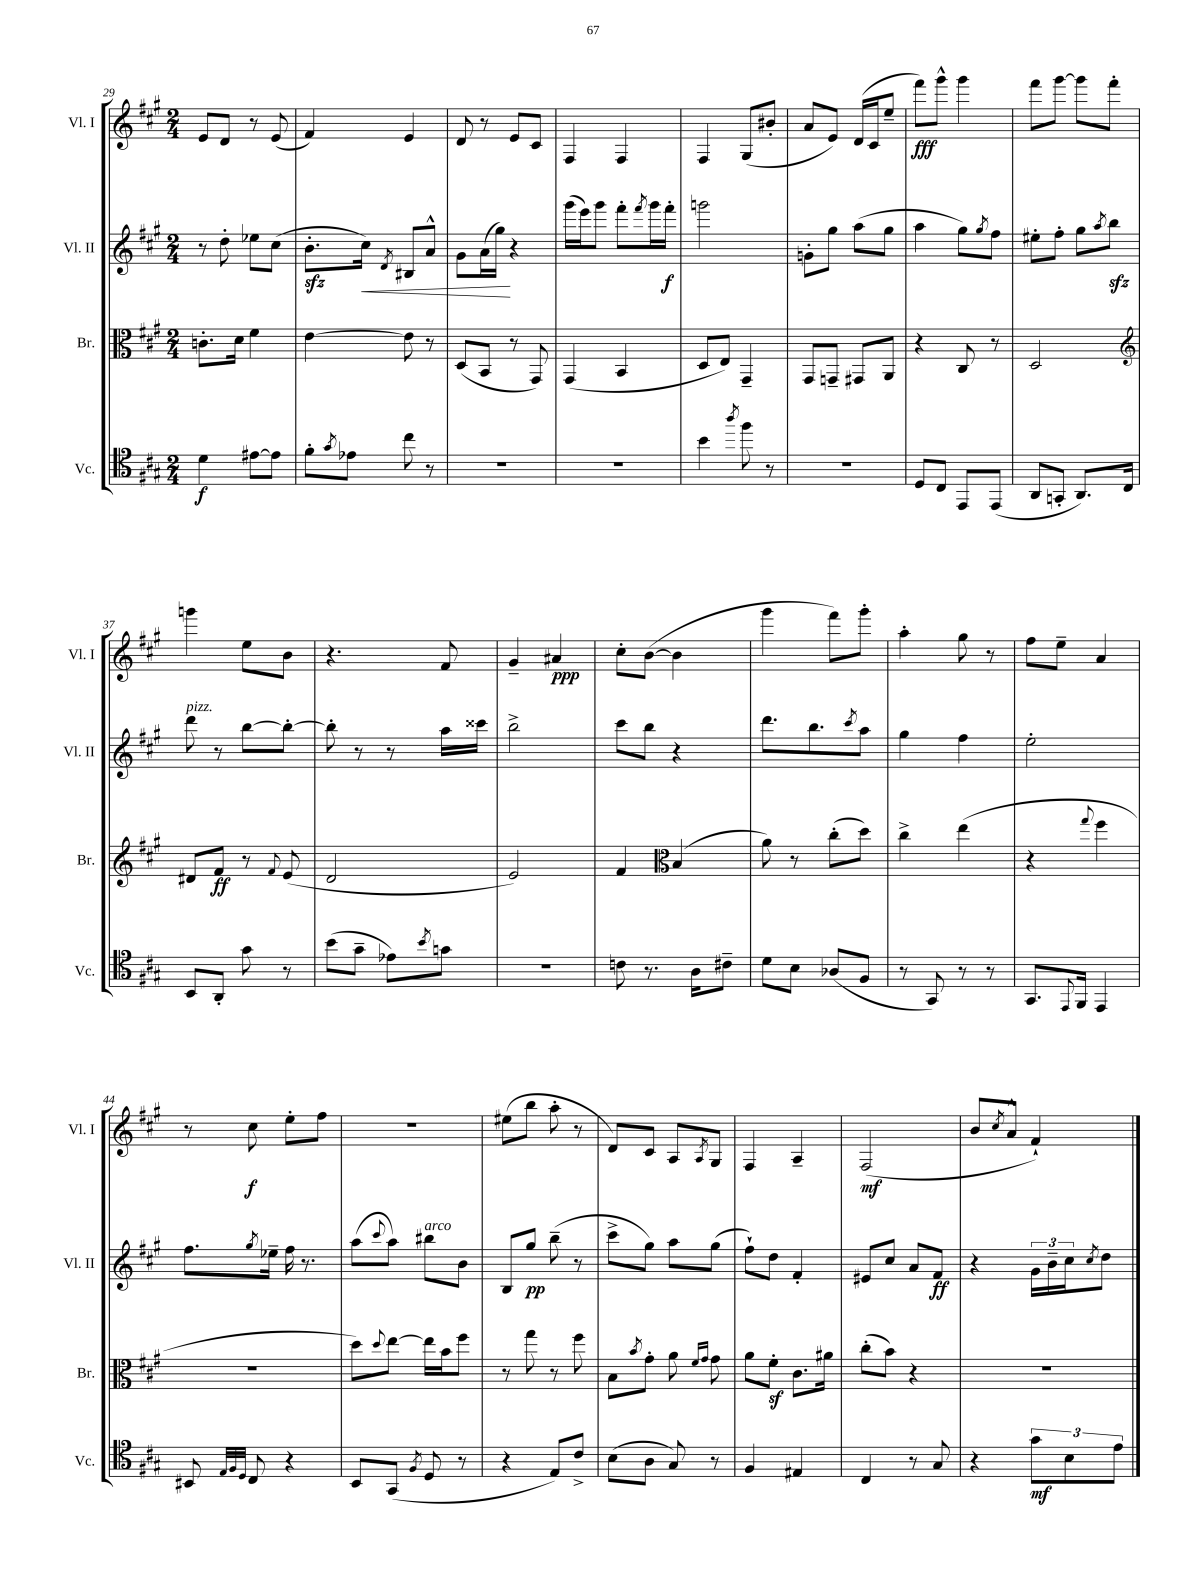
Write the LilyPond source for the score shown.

<<
\new StaffGroup <<
\new Staff = "s0" \with { instrumentName = "Vl. I" shortInstrumentName = "Vl. I" } {
    \clef treble \key a \major \numericTimeSignature \time 2/4
    e'8 d'8 r8 e'8( |
    fis'4) e'4 |
    d'8 r8 e'8 cis'8 |
    fis4 fis4 |
    fis4 gis8( bis'8-. |
    a'8 e'8) d'16( cis'16 e''8-- |
    fis'''8\fff) gis'''8-^ gis'''4 |
    fis'''8 gis'''8~ gis'''8 fis'''8-. |
    g'''4 e''8 b'8 |
    r4. fis'8 |
    gis'4-- ais'4\ppp |
    cis''8-. b'8~( b'4 |
    gis'''4 fis'''8) gis'''8-. |
    a''4-. gis''8 r8 |
    fis''8 e''8-- a'4 |
    r8 cis''8\f e''8-. fis''8 |
    r2 |
    eis''8( b''8 a''8-. r8 |
    d'8) cis'8 a8 \acciaccatura { a8 } gis8 |
    fis4 a4-- |
    fis2\mf( |
    b'8 \acciaccatura { cis''8 } a'8-^ fis'4-!) \bar "|." |
}
\new Staff = "s1" \with { instrumentName = "Vl. II" shortInstrumentName = "Vl. II" } {
    \clef treble \key a \major \numericTimeSignature \time 2/4
    r8 d''8-. ees''8 cis''8( |
    b'8.-.\sfz cis''16\<) \acciaccatura { d'8 } bis8 a'8-^ |
    gis'8 a'16( gis''16\!) r4 |
    gis'''16( e'''16) gis'''8 fis'''8-. \acciaccatura { fis'''8 } gis'''16 fis'''16-.\f |
    g'''2 |
    g'8-. gis''8 a''8( gis''8 |
    a''4 gis''8) \acciaccatura { gis''8 } fis''8 |
    eis''8-. fis''8-. gis''8 \acciaccatura { a''8 } b''8\sfz |
    d'''8^\markup { \italic "pizz." } r8 b''8~ b''8~-. |
    b''8-. r8 r8 a''16 cisis'''16 |
    b''2-> |
    cis'''8 b''8 r4 |
    d'''8. b''8. \acciaccatura { cis'''8 } a''8 |
    gis''4 fis''4 |
    e''2-. |
    fis''8. \acciaccatura { gis''8 } ees''16-- fis''16 r8. |
    a''8( \appoggiatura { cis'''8 } a''8) bis''8^\markup { \italic "arco" } b'8 |
    b8 gis''8\pp b''8--( r8 |
    cis'''8-> gis''8) a''8 gis''8( |
    fis''8-!) d''8 fis'4-. |
    eis'8 cis''8 a'8 fis'8\ff |
    r4 \tuplet 3/2 { gis'16 b'16-- cis''16 } \acciaccatura { cis''8 } d''8 \bar "|." |
}
\new Staff = "s2" \with { instrumentName = "Br." shortInstrumentName = "Br." } {
    \clef alto \key a \major \numericTimeSignature \time 2/4
    c'8.-. d'16 fis'4 |
    e'4~ e'8 r8 |
    d8( b,8 r8 gis,8) |
    gis,4( b,4 |
    d8 e8) gis,4-- |
    gis,8 g,8-- gis,8 a,8 |
    r4 cis8 r8 |
    d2 |
    \clef treble dis'8 fis'8\ff r8 \appoggiatura { fis'8 } e'8( |
    d'2 |
    e'2) |
    fis'4 \clef alto b4( |
    a'8) r8 cis''8-.( d''8) |
    cis''4-> e''4( |
    r4 \appoggiatura { gis''8 } fis''4 |
    r2 |
    d''8) \appoggiatura { d''8 } e''8~ e''16 b'16 fis''8 |
    r8 gis''8 r8 fis''8 |
    b8 \acciaccatura { b'8 } gis'8-. a'8 \grace { fis'16 gis'16 } gis'8 |
    a'8 fis'8-.\sf cis'8. ais'16 |
    cis''8-.( b'8) r4 |
    R2 \bar "|." |
}
\new Staff = "s3" \with { instrumentName = "Vc." shortInstrumentName = "Vc." } {
    \clef tenor \key a \major \numericTimeSignature \time 2/4
    d'4\f eis'8~ eis'8 |
    fis'8-. \acciaccatura { gis'8 } ees'8 cis''8 r8 |
    R2 |
    R2 |
    b'4 \acciaccatura { a''8 } fis''8 r8 |
    R2 |
    d8 cis8 e,8 e,8( |
    a,8 g,8-. a,8.) cis16 |
    b,8 a,8-. gis'8 r8 |
    b'8( gis'8-- ees'8) \acciaccatura { b'8 } g'8 |
    R2 |
    c'8 r8. a16 cis'8-- |
    d'8 b8 aes8( fis8 |
    r8 gis,8) r8 r8 |
    gis,8. \appoggiatura { e,8 } fis,16 e,4 |
    bis,8 \grace { e32 fis32 d32 } cis8 r4 |
    b,8 gis,8( \acciaccatura { fis8 } d8 r8 |
    r4 e8) cis'8-> |
    b8( a8 gis8) r8 |
    fis4 eis4 |
    cis4 r8 gis8 |
    r4 \tuplet 3/2 { gis'8\mf b8 e'8 } \bar "|." |
}
>>
>>
\layout { \context { \Score currentBarNumber = #29 } }
